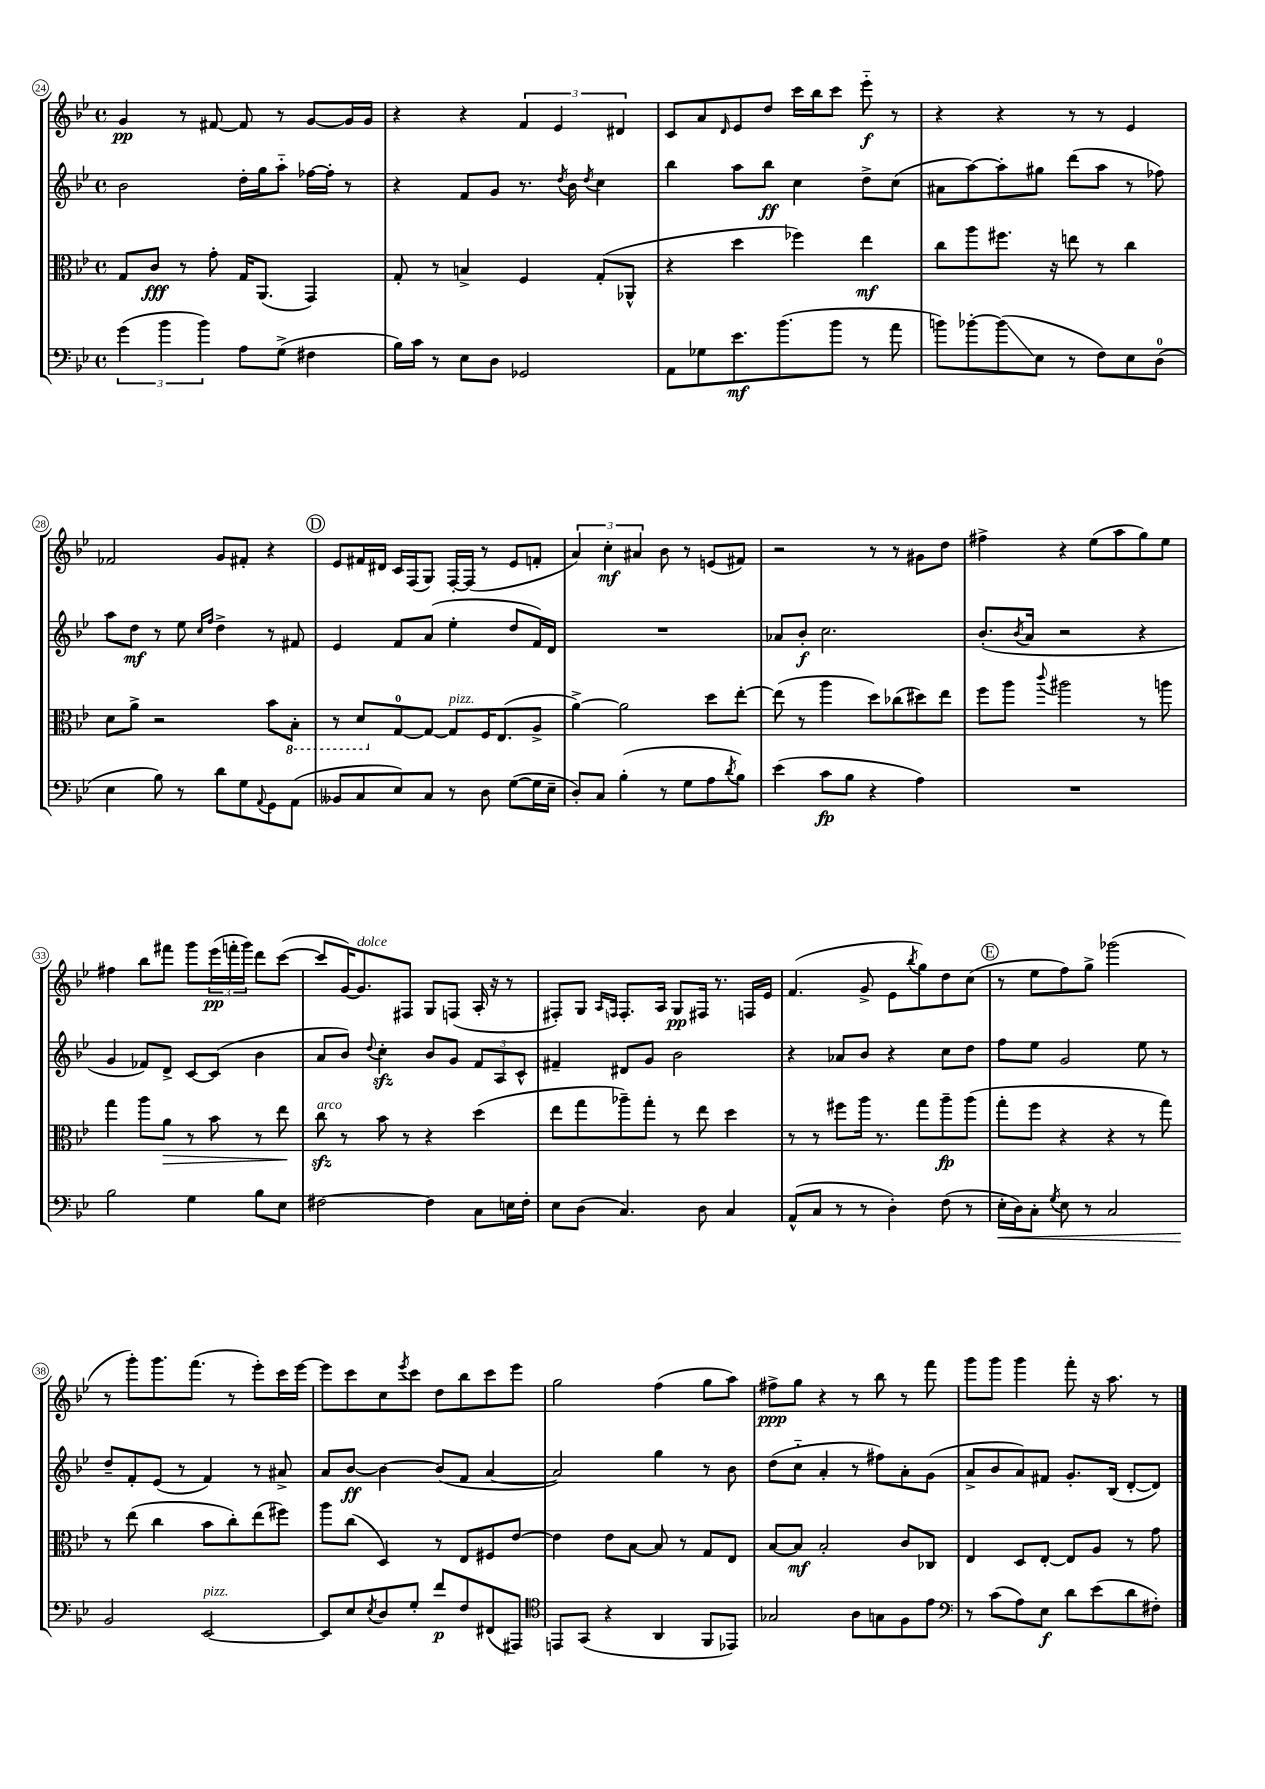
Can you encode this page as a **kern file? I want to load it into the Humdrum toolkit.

**kern	**kern	**kern	**kern
*staff4	*staff3	*staff2	*staff1
*clefF4	*clefC3	*clefG2	*clefG2
*k[b-e-]	*k[b-e-]	*k[b-e-]	*k[b-e-]
*M4/4	*M4/4	*M4/4	*M4/4
*met(c)	*met(c)	*met(c)	*met(c)
(6g	8G	2b-	4g
.	8c	.	.
6b-	.	.	.
.	8r	.	8r
6b-)	.	.	.
.	8g'	.	[8f#
8A	16G	16dd'	8f#]
.	(8.AA	16gg	.
(8G^	.	8aa'~	8r
4F#	4GG)	[16ff-	[8g
.	.	16ff-']	.
.	.	8r	16g]
.	.	.	16g
=	=	=	=
16B-)	8G'	4r	4r
16c	.	.	.
8r	8r	.	.
8E-	4B^	8f	4r
8D	.	8g	.
2GG-	4F	8.r	6f
.	.	.	6e-
.	.	8qdd	.
.	.	16b-	.
.	.	8qdd	.
.	(8G'	4cc	.
.	.	.	6d#
.	8AA-^^	.	.
=	=	=	=
8AA	4r	4bb-	8c
8G-	.	.	8a
.	.	.	16qqd
8.e-	4dd	8aa	8e-
.	.	8bb-	8dd
(8.b-	.	.	.
.	4ff-)	4cc	16ccc
.	.	.	16bb-
8b-	.	.	8ccc
8r	4ee-	8dd^	8eee-'~
8a	.	(8cc	8r
=	=	=	=
8b)	8cc	8a#	4r
[8b-'	8aa	[8aa)	.
(8b-]	8.ff#	8aa']	4r
8E-	.	8gg#	.
.	16r	.	.
8r	8ee	(8ddd	8r
8F)	8r	8aa	8r
8E-	4cc	8r	4e-
(8D	.	8ff-)	.
=	=	=	=
4E-	8d	8aa	2f-
.	8a^	8dd	.
8B-)	2r	8r	.
8r	.	8ee-	.
.	.	16qqcc	.
.	.	16qqff	.
8d	.	4dd^	8g
8G	.	.	8f#'
8qqAA	.	.	.
8GG	8b-	8r	4r
(8AA	8BB-'	8f#	.
=	=	=	=
8BB--	8r	4e-	8e-
8C	8D	.	16f#
.	.	.	16d#
8E-)	[8G	8f	16c
.	.	.	(16F
8C	8G_	(8a	8G)
8r	8G]	4ee-'	[16F'
.	.	.	(16F]
8D	16F	.	8r
.	(8.E-	.	.
([8G	.	8dd	8e-
16G]	8A^	16f)	8f'
16E-~	.	16d	.
=	=	=	=
8D')	[4a^)	1r	6a)
8C	.	.	.
.	.	.	6cc'
(4B-'	2a]	.	.
.	.	.	6a#
8r	.	.	8b-
8G	.	.	8r
8A	8dd	.	(8e
8qd	.	.	.
8B-)	[8ee-'	.	8f#)
=	=	=	=
(4e-	(8ee-]	8a-	2r
.	8r	8b-'	.
8c	4aa	2.cc	.
8B-	.	.	.
4r	8dd)	.	8r
.	(8cc-	.	8r
4A)	8dd#)	.	8g#
.	8ee-	.	8dd
=	=	=	=
1r	8ff	(8.b-'	4ff#^
.	8aa	.	.
.	.	8qb-	.
.	.	16a	.
.	8qqccc	.	.
.	2aa#	2r	4r
.	.	.	(8ee-
.	.	.	8aa
.	8r	4r	8gg)
.	8aa	.	8ee-
=	=	=	=
2B-	4gg	4g	4ff#
.	8aa	8f-)	8bb-
.	8a	8d^	8fff#
4G	8r	[8c	8ggg
.	8b-	(8c]	(24eee-
.	.	.	24fff'
.	.	.	24ggg)
8B-	8r	4b-	8ddd
8E-	8ee-	.	([8ccc
=	=	=	=
[2F#	8cc	8a	8ccc]
.	8r	8b-)	[16g)
.	.	.	8.g]
.	.	8qqdd	.
.	8b-	4cc'	.
.	8r	.	8F#
4F#]	4r	8b-	8G
.	.	8g	(8F
8C	(4dd	12f	16A'
.	.	.	16r
.	.	12A	.
16E	.	.	8r
.	.	12c^^	.
16F#'	.	.	.
=	=	=	=
8E-	8ee-	4f#~	8F#')
(8D	8gg	.	8G
.	.	.	16qqA
.	.	.	16qqF
4.C)	8aa-~)	8d#	8.F'
.	8gg'	8g	.
.	.	.	16A
.	8r	2b-	8G
8D	8ee-	.	16F#
.	.	.	8.r
4C	4dd	.	.
.	.	.	16F
.	.	.	16e-
=	=	=	=
(8AA^^	8r	4r	(4.f
8C	8r	.	.
8r	8ff#	8a-	.
8r	16aa	8b-	8g^
.	8.r	.	.
4D')	.	4r	8e-
.	.	.	8qbb-
.	8gg	.	8gg)
(8F	8aa~	8cc	8dd
8r	(8aa	8dd	(8cc
=	=	=	=
16E-'	8gg'	8ff	8r
16D)	.	.	.
8C'	8ff	8ee-	8ee-
8qG	.	.	.
8E-	4r	2g	8ff)
8r	.	.	8gg^
2C	4r	.	(2ggg-
.	8r	8ee-	.
.	8gg)	8r	.
=	=	=	=
2BB-	8r	8dd~	8r
.	(8ee-	8f'	8ggg')
.	4cc	(8e-	8.ggg
.	.	8r	.
.	.	.	(8.fff
[2EE-	8b-	4f)	.
.	8cc')	.	8r
.	(8ee-	8r	8eee-')
.	8ff#)	8a#^	16ccc
.	.	.	[16eee-
=	=	=	=
8EE-]	8aa	8a	8eee-]
8E-	(8cc	[8b-	8ccc
8qE-	.	.	.
8D	4D)	4b-_	8cc
.	.	.	8qeee-
8G'	.	.	8ccc
8f	8r	(8b-]	8dd
8F	8E-	8f	8bb-
(8FF#	8F#	[4a	8ccc
8AAA#)	[8e-	.	8eee-
=	=	=	=
*clefC4	*	*	*
8EE	4e-]	2a])	2gg
(8GG	.	.	.
4r	8e-	.	.
.	[8B-	.	.
4AA	8B-]	4gg	(4ff
.	8r	.	.
8FF	8G	8r	8gg
8EE-)	8E-	8b-	8aa)
=	=	=	=
2G-	[8B-	(8dd	8ff#^
.	8B-]	8cc'~	8gg
.	2B-'	4a'	4r
8A	.	8r	8r
8G	.	8ff#)	8bb-
8F	8c	8a'	8r
8e-	8C-	(8g	8fff
=	=	=	=
*clefF4	*	*	*
8r	4E-	8a^	8ggg
(8c	.	8b-	8ggg
8A)	8D	8a)	4ggg
8E-	[8E-'	8f#	.
8d	8E-]	8.g'	8fff'
(8e-	8A	.	16r
.	.	(16B-	8.aa
8d	8r	[8d'	.
8F#')	8g	8d])	8r
==	==	==	==
*-	*-	*-	*-
